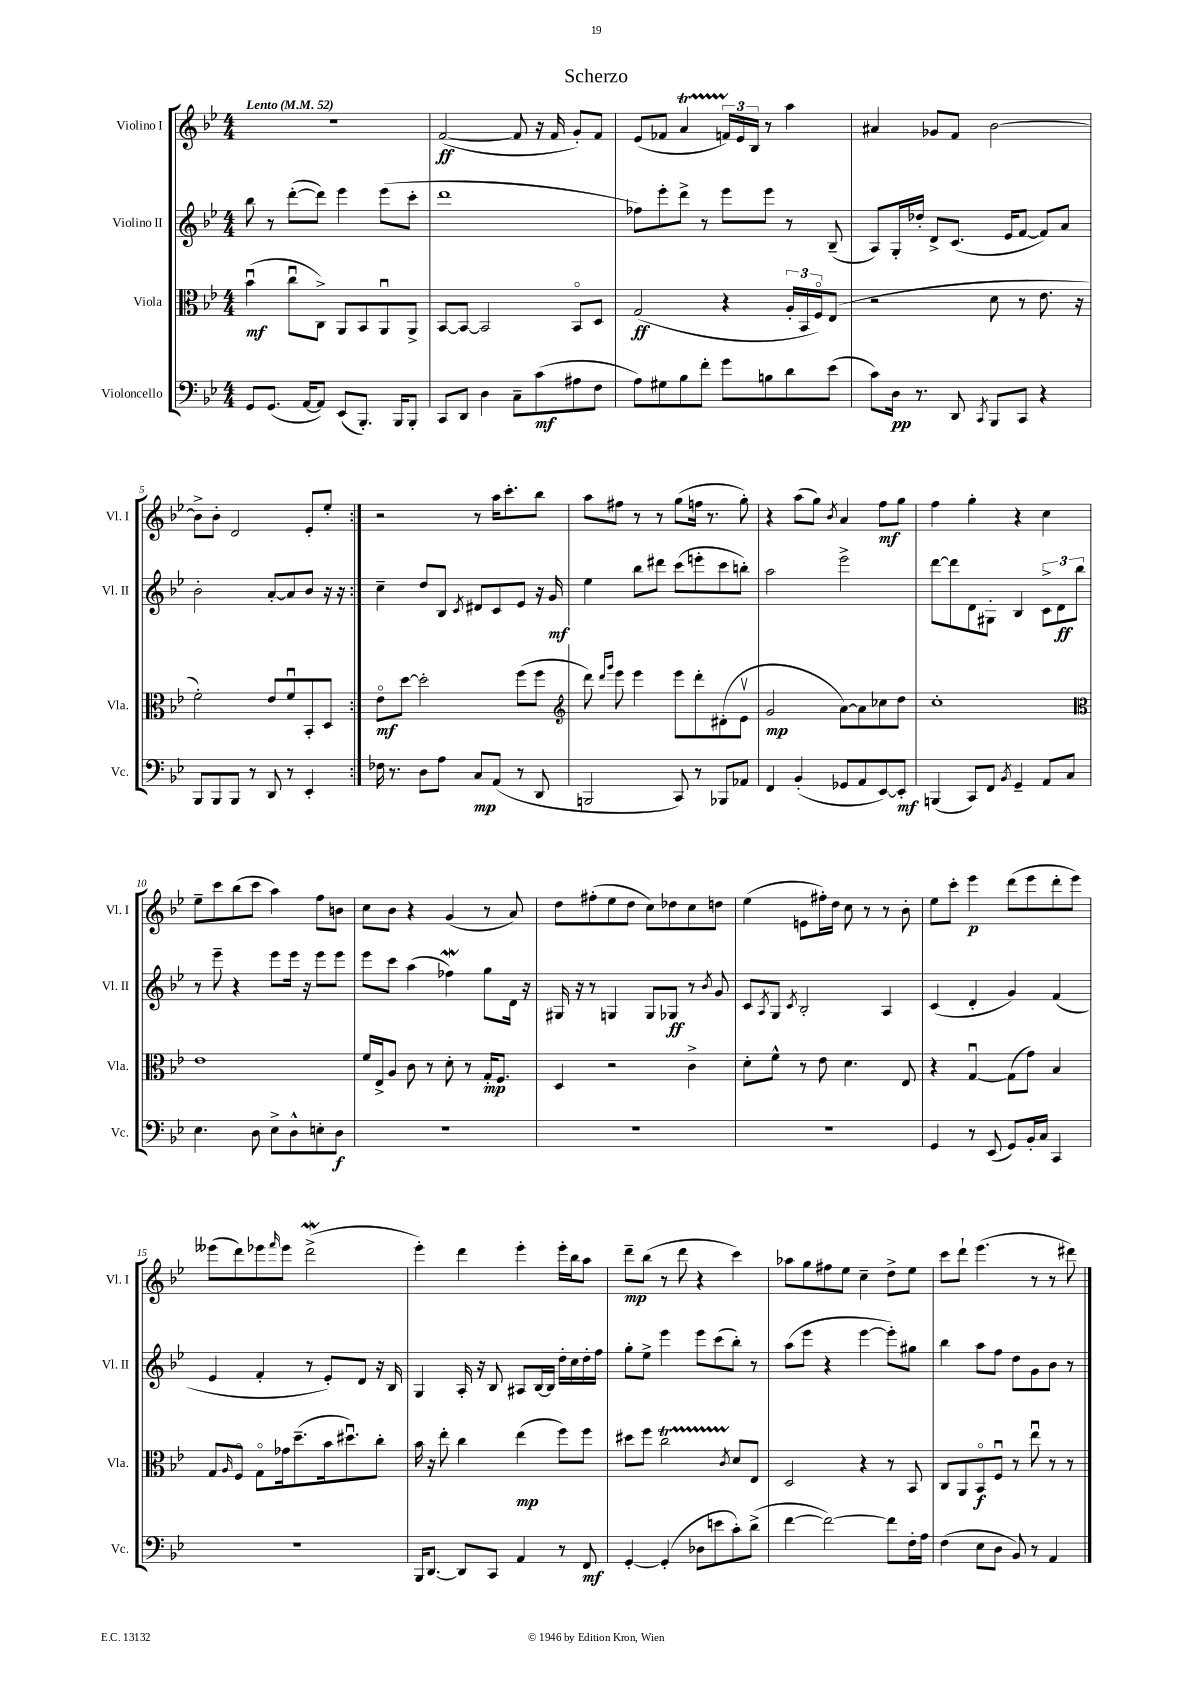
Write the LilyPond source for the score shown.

\header { title = "Scherzo" }
<<
\new StaffGroup <<
\new Staff = "s0" \with { instrumentName = "Violino I" shortInstrumentName = "Vl. I" } {
    \clef treble \key bes \major \numericTimeSignature \time 4/4 \tempo "Lento" 4 = 52
    \repeat volta 2 { r1 |
    f'2~\ff( f'8 r16 f'16 g'8-.) f'8 |
    ees'8( fes'8 a'4\startTrillSpan \tuplet 3/2 { f'16) ees'16\stopTrillSpan bes16 } r8 a''4 |
    ais'4 ges'8 f'8 bes'2~ |
    bes'8-> bes'8-. d'2 ees'8-. ees''8-. | }
    r2 r8 a''16 c'''8.-. bes''8 |
    a''8 fis''8 r8 r8 g''8( f''16 r8. g''8-.) |
    r4 a''8( g''8) \acciaccatura { bes'8 } a'4 f''8\mf g''8 |
    f''4 g''4-. r4 c''4 |
    ees''8-- c'''8 bes''8( c'''8 a''4) f''8 b'8 |
    c''8 bes'8 r4 g'4( r8 a'8) |
    d''8 fis''8-.( ees''8 d''8 c''8) des''8 c''8 d''8 |
    ees''4( e'8 fis''16-.) d''16 c''8 r8 r8 bes'8-. |
    ees''8 c'''8-. ees'''4\p d'''8( ees'''8 d'''8-. ees'''8) |
    eeses'''8( d'''8) ees'''8 \grace { f'''16 } ees'''8 d'''2->\mordent( |
    ees'''4-.) d'''4 ees'''4-. ees'''16-. bes''16 a''8 |
    d'''8--\mp bes''8( r8 d'''8 r4 c'''4) |
    aes''8 g''8 fis''8 ees''8 c''4-- d''8-> ees''8 |
    c'''8 d'''8-! ees'''4.( r8 r8 dis'''8) \bar "|." |
}
\new Staff = "s1" \with { instrumentName = "Violino II" shortInstrumentName = "Vl. II" } {
    \clef treble \key bes \major \numericTimeSignature \time 4/4
    \repeat volta 2 { bes''8 r8 d'''8~-.( d'''8) ees'''4 ees'''8( c'''8-. |
    d'''1 |
    fes''8) ees'''8-. d'''8-> r8 ees'''8 ees'''8 r8 bes8--( |
    a8) g16-. des''16-. d'8-> c'8.( ees'16 f'8~ f'8) a'8 |
    bes'2-. a'8~-. a'8 bes'8 r16 r16 | }
    c''4-- d''8 bes8 \acciaccatura { c'8 } dis'8 c'8 ees'8 r16 g'16\mf |
    ees''4 bes''8 dis'''8 c'''8( e'''8-. c'''8 b''8-.) |
    a''2 ees'''2-> |
    d'''8~ d'''8 d'8 gis8-. bes4 \tuplet 3/2 { c'8-> d'8\ff bes''8 } |
    r8 ees'''8-- r4 ees'''8 ees'''16 r16 ees'''8 ees'''8 |
    ees'''8 c'''8 a''4( fes''4\mordent) g''8 d'16 r16 |
    gis16 r16 r8 g4 g8 ges8\ff r8 \acciaccatura { bes'8 } g'8 |
    c'8 \acciaccatura { a8 } g8 \acciaccatura { c'8 } bes2-. a4 |
    c'4( d'4-. g'4) f'4( |
    ees'4 f'4-. r8 ees'8-.) d'8 r16 bes16 |
    g4 a16-. r16 bes8 ais8 bes16~ bes16 d''16-. c''16 d''16-. f''16 |
    g''8-. ees''8-> ees'''4 ees'''8 c'''8( bes''8-.) r8 |
    a''8( ees'''8 r4 ees'''4~ ees'''8-.) gis''8 |
    bes''4 a''8 f''8 d''8 g'8 bes'8 r8 \bar "|." |
}
\new Staff = "s2" \with { instrumentName = "Viola" shortInstrumentName = "Vla." } {
    \clef alto \key bes \major \numericTimeSignature \time 4/4
    \repeat volta 2 { bes'4\downbow\mf( c''8\downbow c8->) a,8 bes,8 a,8\downbow a,8-> |
    bes,8~ bes,8~ bes,2 bes,8\flageolet d8 |
    g2\ff( r4 \tuplet 3/2 { a16-. bes,16 f16\flageolet) } ees8( |
    r2 d'8 r8 ees'8. r16 |
    f'2-.) ees'8 f'8\downbow bes,8-. d8 | }
    ees'8\flageolet\mf d''8~ d''2-. f''8( f''8 |
    \clef treble d'''8) \grace { d'''16 g'''16 } ees'''8 ees'''4 ees'''8 d'''8-. dis'8-.( ees'8\upbow |
    g'2\mp a'8~) a'8 ces''8 d''8 |
    c''1-. |
    \clef alto ees'1 |
    f'16 ees16-> a8 c'8 r8 d'8-. r8 g16-.\mp f8. |
    d4 r2 c'4-> |
    d'8-. f'8-^ r8 ees'8 d'4. ees8 |
    r4 g4~\downbow g8( g'8) bes4 |
    g8 \grace { a16 } f8\flageolet g8\flageolet ges'16 d''8.--( bes'16 dis''8.\downbow) c''8-. |
    bes'16 r16 ees''8-. c''4 ees''4\mp( f''8) f''8 |
    dis''8 f''8 c''2\startTrillSpan \acciaccatura { c'8 } d'8\stopTrillSpan ees8 |
    d2 r4 r8 bes,8 |
    c8 a,8 bes,8\flageolet\f f8\downbow r8 ees''8\downbow r8 r8 \bar "|." |
}
\new Staff = "s3" \with { instrumentName = "Violoncello" shortInstrumentName = "Vc." } {
    \clef bass \key bes \major \numericTimeSignature \time 4/4
    \repeat volta 2 { g,8 g,8.( a,16~ a,8) ees,8( bes,,8.-.) bes,,16 bes,,8-. |
    c,8 d,8 d4 c8-- c'8\mf( ais8 f8 |
    a8) gis8 bes8 f'8-. g'8 b8 d'8 ees'8( |
    c'8) d16\pp r8. d,8 \acciaccatura { c,8 } bes,,8 c,8 r4 |
    bes,,8 bes,,8 bes,,8 r8 d,8 r8 ees,4-. | }
    fes16 r8. d8 a8 c8\mp a,8( r8 d,8 |
    b,,2 c,8) r8 bes,,8 aes,8 |
    f,4 bes,4-.( ges,8 a,8 ees,8~) ees,8-.\mf |
    b,,4( c,8) f,8 \acciaccatura { bes,8 } g,4-- a,8 c8 |
    ees4. d8 ees8-> d8-^ e8-. d8\f |
    R1 |
    R1 |
    R1 |
    g,4 r8 ees,8( g,8) bes,16-. c16 c,4 |
    R1 |
    bes,,16 d,8.~ d,8 c,8 a,4 r8 f,8\mf |
    g,4~-. g,4-.( des8 e'8 c'8-.) d'8->( |
    f'4~ f'2~) f'8 f16-. a16 |
    f4( ees8 d8 bes,8) r8 a,4 \bar "|." |
}
>>
>>
